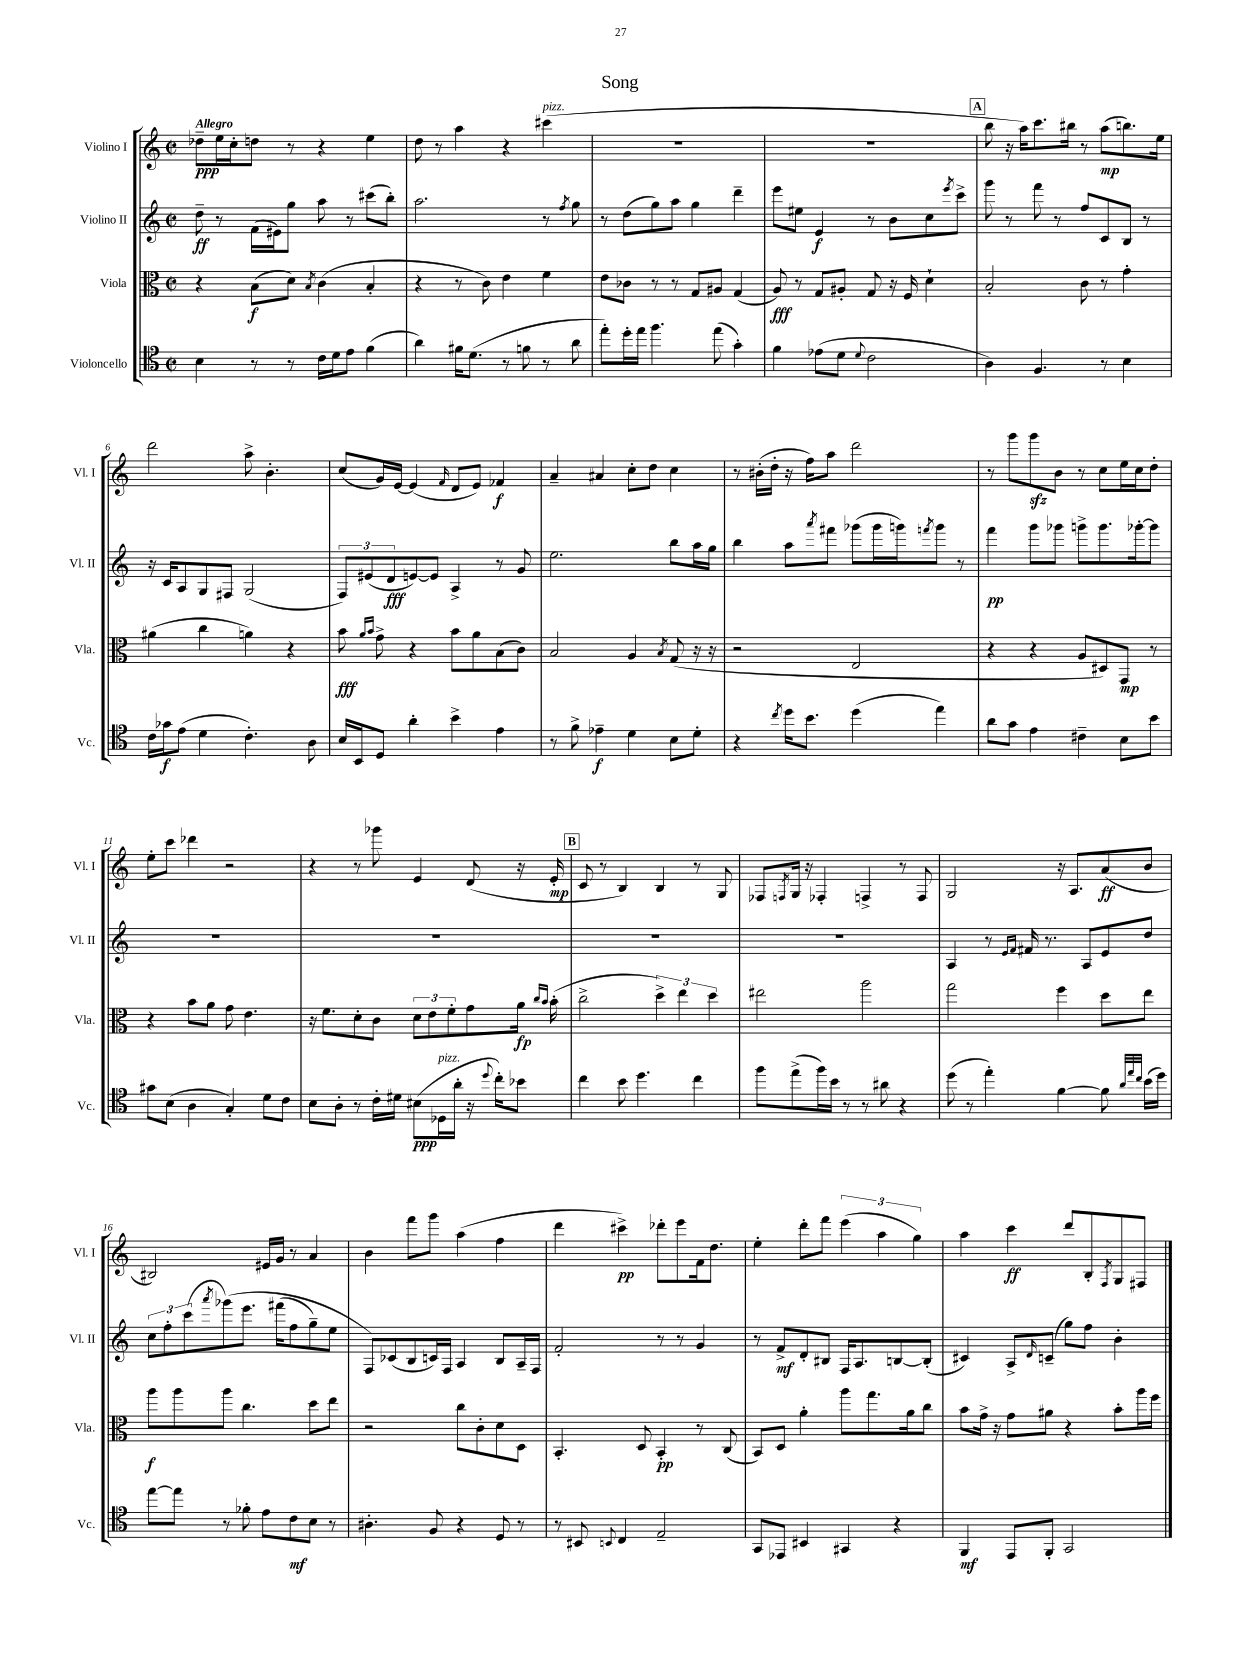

**kern	**kern	**kern	**kern
*staff4	*staff3	*staff2	*staff1
*clefC4	*clefC3	*clefG2	*clefG2
*k[]	*k[]	*k[]	*k[]
*M2/2	*M2/2	*M2/2	*M2/2
*met(c|)	*met(c|)	*met(c|)	*met(c|)
4B\	4r	8dd~\	8dd-~\L
.	.	8r	16ee\L
.	.	.	16cc'\J
8r	(8B\L	(16f\LL	8dd\J
.	.	16e#\J)	.
8r	8d\J)	8gg\J	8r
.	8qB/	.	.
16c\LL	(4c\	8aa\	4r
16d\J	.	.	.
8e\J	.	8r	.
(4f\	4B'/	(8ccc#\L	4ee\
.	.	8bb'\J)	.
=	=	=	=
4a\)	4r	2.aa\	8dd\
.	.	.	8r
16f#\LK	8r	.	4aa\
(8.d\J	.	.	.
.	8c\)	.	.
8r	4e\	.	4r
8f\	.	.	.
8r	4f\	8r	(4ccc#\
.	.	8qff/	.
8a\	.	8gg\	.
=	=	=	=
8ee'\L)	8e\L	8r	1r
16dd'\L	8c-\J	(8dd\L	.
16ee\JJ	.	.	.
4.ff\	8r	8gg\)	.
.	8r	8aa\J	.
.	8G/L	4gg\	.
(8ee\	8A#/J	.	.
4g'\)	(4G/	4ddd~\	.
=	=	=	=
4f\	8A/)	8eee\L	1r
.	8r	8ee#\J	.
(8e-\L	8G/L	4e/	.
8d\J	8A#'/J	.	.
8qqd/	.	.	.
2c\	8G/	8r	.
.	16r	8b\L	.
.	16F/	.	.
.	4d`\	8cc\	.
.	.	8qeee/	.
.	.	8ccc^\J	.
=	=	=	=
4A\)	2B'/	8ggg\	8bb\
.	.	8r	16r
.	.	.	16aa\LK)
4.F/	.	8fff\	8.ccc\
.	.	8r	.
.	.	.	16bb#\Jk
.	8c\	8ff/L	8r
8r	8r	8c/	(8aa\L
4B\	4g'\	8B/J	8.bb\)
.	.	8r	.
.	.	.	16ee\Jk
=	=	=	=
16c\LL	(4a#\	16r	2ddd\
16g-\J	.	16c/LK	.
(8e\J	.	8A/	.
4d\	4cc\	8G/	.
.	.	8F#/J	.
4.c'\)	4a\)	(2G/	8aa^\
.	.	.	4.b'\
.	4r	.	.
8A\	.	.	.
=	=	=	=
16B/LL	8b\	12F/L)	(8cc/L
16BB/J	.	.	.
.	.	(12e#/	.
.	16qqa/LL	.	.
.	16qqb/JJ	.	.
8D/J	8g^\	.	16g/L)
.	.	12d/	.
.	.	.	[16e/JJ
4a'\	4r	[8e/)	(4e/]
.	.	8e/]J	.
.	.	.	16qqf/
4b^\	8b\L	4A^/	8d/L
.	8a\	.	8e/J)
4e\	(8B\	8r	4f-/
.	8c\J)	8g/	.
=	=	=	=
8r	2B/	2.ee\	4a~/
8f^\	.	.	.
4e-~\	.	.	4a#/
4d\	4A/	.	8cc'\L
.	.	.	8dd\J
.	8qB/	.	.
8B\L	(8G/	8bb\L	4cc\
8d'\J	16r	16aa\L	.
.	16r	16gg\JJ	.
=	=	=	=
4r	2r	4bb\	8r
.	.	.	(16b#'\LL
.	.	.	16dd'\JJ
8qcc/	.	.	.
16dd\LK	.	8aa\L	16r
8.b\J	.	.	16ff\LK)
.	.	8qaaa/	.
.	.	8fff#\J	8aa\J
(4dd\	2E/	(8ggg-\L	2ddd\
.	.	16ggg-\L	.
.	.	16ggg\J)	.
.	.	8qfff/	.
4ee\)	.	8ggg\J	.
.	.	8r	.
=	=	=	=
8a\L	4r	4fff\	8r
8g\J	.	.	8ggg\L
4e\	4r	8ggg\L	8ggg\
.	.	8ggg-\J	8b\J
4c#~\	8A/L	8ggg^\L	8r
.	8D#/)	8.ggg\	8cc\L
8B\L	8GG/J	.	16ee\L
.	.	[16ggg-'\k	16cc\J
8b\J	8r	8ggg-\]J	8dd'\J
=	=	=	=
8g#\L	4r	1r	8ee'\L
(8B\J	.	.	8ccc\J
4A\	8b\L	.	4ddd-\
.	8a\J	.	.
4G'/)	8g\	.	2r
.	4.e\	.	.
8d\L	.	.	.
8c\J	.	.	.
=	=	=	=
8B\L	16r	1r	4r
.	8.f\L	.	.
8A'\J	.	.	.
8r	8d'\	.	8r
16c'\LL	8c\J	.	8ggg-\
16d#\JJ	.	.	.
(8B#\L	12d\L	.	4e/
.	12e\	.	.
16D-\L	.	.	.
.	12f'\	.	.
16a'\JJ	.	.	.
16r	8g\	.	(8d/
8qqdd/	.	.	.
16cc'\LK)	.	.	.
8b-\J	16a\Jk	.	16r
.	16qqcc/LL	.	.
.	16qqb/JJ	.	.
.	(16b'\	.	16e'/
=	=	=	=
4cc\	2cc^\	1r	8c/
.	.	.	8r
8b\	.	.	4B/)
4.dd\	.	.	.
.	6dd^\)	.	4B/
.	6ee\	.	.
4cc\	.	.	8r
.	6dd\	.	.
.	.	.	8G/
=	=	=	=
8ff\L	2ee#\	1r	8F-/L
.	.	.	8qF/
(8ee^\	.	.	16G/Jk
.	.	.	16r
16ff\L)	.	.	4F-'/
16b\JJ	.	.	.
8r	.	.	.
8r	2aa\	.	4F^/
8a#\	.	.	.
4r	.	.	8r
.	.	.	8F/
=	=	=	=
(8dd\	2gg\	4A/	2G/
8r	.	.	.
4ee'\)	.	8r	.
.	.	16qqe/LL	.
.	.	16qqf/JJ	.
.	.	16f#/	.
.	.	8.r	.
[4f\	4ff\	.	16r
.	.	.	8.A/L
.	.	8A/L	.
8f\]	8dd\L	8e/	(8a/
32qqa/LLL	.	.	.
32qqee/	.	.	.
32qqcc/JJJ	.	.	.
(16b\LL	8ee\J	8dd/J	8b/J
16dd\JJ)	.	.	.
=	=	=	=
[8ee\L	8aa\L	12cc\L	2B#/)
.	.	12ff'\	.
8ee\]J	8aa\	.	.
.	.	(12ccc\	.
.	.	8qaaa/	.
8r	8aa\J	&(8ggg-\)	.
8f-'\	4.cc\	8.eee\J	.
8e\L	.	.	16e#/LL
.	.	(16fff#\LK	16g/JJ
8c\	.	8ff\	8r
8B\J	8dd\L	8gg~\)	4a/
8r	8ee\J	8ee\J	.
=	=	=	=
4.A#'\	2r	8F/L&)	4b\
.	.	(8c-/	.
.	.	8B/	8fff\L
8F/	.	16c/L)	8ggg\J
.	.	16F/JJ	.
4r	8cc\L	4A/	(4aa\
.	8c'\	.	.
8D/	8d\	8B/L	4ff\
8r	8D\J	16A~/L	.
.	.	16F/JJ	.
=	=	=	=
8r	4.BB'/	2f'/	4ddd\
8BB#/	.	.	.
8qqBB/	.	.	.
4C/	.	.	4ccc#^\)
.	8D/	.	.
2E~/	4BB'/	8r	8ddd-'\L
.	.	8r	8eee\
.	8r	4g/	16f\k
.	.	.	8.dd\J
.	(8C/	.	.
=	=	=	=
8GG/L	8BB/L)	8r	4ee'\
8EE-/J	8D/J	8f^/L	.
4BB#/	4a'\	8d'/	8ddd'\L
.	.	8B#/J	8fff\J
4GG#/	8aa\L	16F/LK	(6eee\
.	.	8.A/	.
.	8.gg\	.	.
.	.	.	6aa\
4r	.	[8B/	.
.	16a\k	.	.
.	.	.	6gg\)
.	8cc\J	(8B'/]J	.
=	=	=	=
4FF/	8b\L	4c#/)	4aa\
.	16g^\Jk	.	.
.	16r	.	.
8EE/L	8g\L	8A^/L	4ccc\
.	.	16qqd/	.
8FF'/J	8a#\J	(8c~/J	.
2GG/	4r	8gg\L)	8ddd/L
.	.	8ff\J	8B'/
.	.	.	8qF/
.	8b'\L	4b'\	8G/
.	16aa\L	.	8F#/J
.	16ff\JJ	.	.
==	==	==	==
*-	*-	*-	*-
